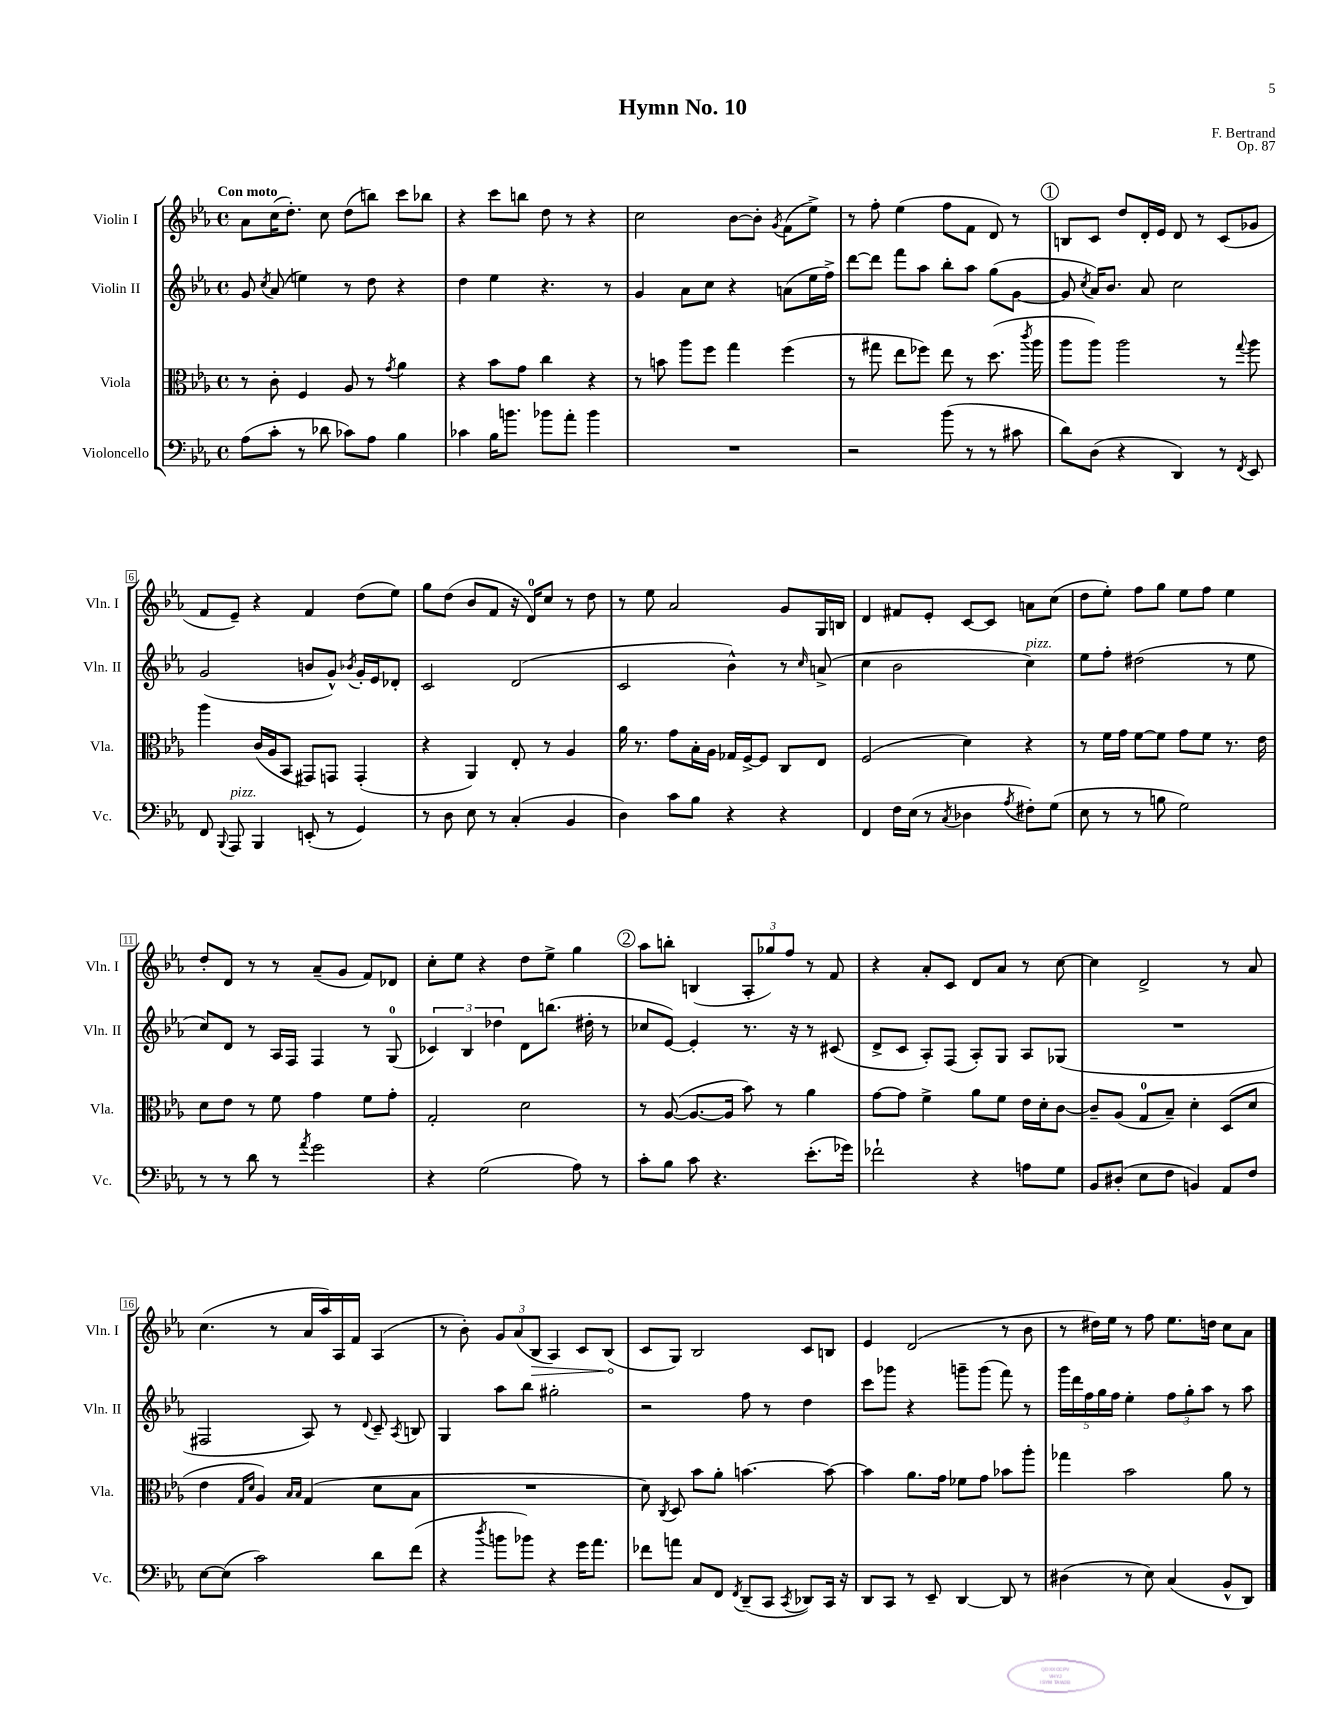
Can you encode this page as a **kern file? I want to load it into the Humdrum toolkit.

**kern	**kern	**kern	**kern
*staff4	*staff3	*staff2	*staff1
*clefF4	*clefC3	*clefG2	*clefG2
*k[b-e-a-]	*k[b-e-a-]	*k[b-e-a-]	*k[b-e-a-]
*M4/4	*M4/4	*M4/4	*M4/4
*met(c)	*met(c)	*met(c)	*met(c)
(8A-	8r	8g	8a-
.	.	8qcc	.
8c'	8c'	(8a-	(16cc
.	.	.	8.dd')
8r	4F	4ee)	.
8d-	.	.	8cc
8c-)	8A-	8r	(8dd
8A-	8r	8dd	8bb)
.	8qg	.	.
4B-	4a-	4r	8ccc
.	.	.	8bb-
=	=	=	=
4c-	4r	4dd	4r
16B-	8b-	4ee-	8ccc
8.b	.	.	.
.	8g	.	8bb
8b-	4cc	4.r	8dd
8a-'	.	.	8r
4b-	4r	.	4r
.	.	8r	.
=	=	=	=
1r	8r	4g	2cc
.	8b	.	.
.	8aa-	8a-	.
.	8ff	8cc	.
.	4gg	4r	[8b-
.	.	.	8b-']
.	.	.	8qg
.	(4ff	(8a	(8f
.	.	16ee-	8ee-^)
.	.	16ff^)	.
=	=	=	=
2r	8r	[8ddd	8r
.	8gg#	8ddd]	8ff'
.	8ee-	8fff	(4ee-
.	8ff-)	8aa-	.
(8b-	8ee-	8bb-'	8ff
8r	8r	8aa-	8f
8r	(8.dd	(8gg	8d)
8c#	.	[8g	8r
.	8qccc	.	.
.	16aa-	.	.
=	=	=	=
8d)	8aa-	8g]	8B
.	.	8qcc	.
(8D	8aa-)	16a-)	8c
.	.	8.b-	.
4r	2aa-	.	8dd
.	.	8a-	16d'
.	.	.	16e-
4DD)	.	2cc	8d
.	.	.	8r
8r	8r	.	(8c
8qFF	8qqgg	.	.
8EE-	8aa-	.	8g-
=	=	=	=
8FF	4aa-	(2g	8f
8qqBBB-	.	.	.
8AAA-	.	.	8e-~)
4BBB-	(16c	.	4r
.	16A-	.	.
.	8BB-	.	.
(8EE'	8GG#)	8b	4f
8r	8GG	8g^^)	.
.	.	8qb-	.
4GG)	(4GG'	16g'	(8dd
.	.	16e-	.
.	.	8d-'	8ee-)
=	=	=	=
8r	4r	2c	8gg
8D	.	.	(8dd
8E-	4AA-)	.	8b-
8r	.	.	8f
(4C'	8E-'	(2d	16r
.	.	.	16d)
.	8r	.	8cc
4BB-	4A-	.	8r
.	.	.	8dd
=	=	=	=
4D)	16a-	2c	8r
.	8.r	.	.
.	.	.	8ee-
8c	8g	.	2a-
8B-	16B-'	.	.
.	16A-	.	.
4r	16G-	4b-^^)	.
.	[16F^	.	.
.	8F]	.	.
4r	8C	8r	8g
.	.	16qqcc	.
.	8E-	(8a^	16G
.	.	.	16B
=	=	=	=
4FF	(2F	4cc	4d
16F	.	2b-	8f#
(16E-	.	.	.
8r	.	.	8e-'
8qC	.	.	.
4D-	4d)	.	[8c
.	.	.	8c]
8qA-	.	.	.
8F#')	4r	4cc)	8a
(8G	.	.	(8cc
=	=	=	=
8E-	8r	8ee-	8dd
8r	16f	8ff'	8ee-')
.	16g	.	.
8r	[8f	(2dd#	8ff
8B	8f]	.	8gg
2G)	8g	.	8ee-
.	8f	.	8ff
.	8.r	8r	4ee-
.	.	8ee-	.
.	16e-	.	.
=	=	=	=
8r	8d	8cc)	8dd'
8r	8e-	8d	8d
8d	8r	8r	8r
8r	8f	16A-	8r
.	.	16F	.
8qa-	.	.	.
2g	4g	4F	(8a-~
.	.	.	8g
.	8f	8r	8f)
.	8g'	(8G	8d-
=	=	=	=
4r	2G'	6c-)	8cc'
.	.	.	8ee-
.	.	6B-	.
(2G	.	.	4r
.	.	6dd-	.
.	2d	8d	8dd
.	.	(8.bb	8ee-^
8A-)	.	.	4gg
.	.	16dd#'	.
8r	.	8r	.
=	=	=	=
8c'	8r	8cc-	8aa-
8B-	([8A-	[8e-)	8bb'
8c	8.A-_	4e-']	(4B
4.r	.	.	.
.	16A-]	.	.
.	8b-)	8.r	12A-'
.	.	.	12gg-)
.	8r	.	.
.	.	.	12ff
.	.	16r	.
(8.e-'	4a-	8r	8r
.	.	(8c#	8f
16g-)	.	.	.
=	=	=	=
2f-`	[8g	8d^	4r
.	8g]	8c	.
.	4f^	8A-')	8a-'
.	.	(8F	8c
4r	8a-	8A-')	8d
.	8f	8G	8a-
8A	16e-	8A-	8r
.	16d'	.	.
8G	[8c	(8G-	[8cc
=	=	=	=
8BB-	8c~]	1r	4cc]
(8D#'	(8A-	.	.
8E-	8G	.	2d^
8F	8B-~)	.	.
4BB)	4d'	.	.
8AA-	(8D	.	8r
8F	8d	.	8a-
=	=	=	=
[8E-	4e-	2F#	(4.cc
(8E-]	.	.	.
.	16qqG	.	.
.	16qqd	.	.
2c)	4A-)	.	.
.	.	.	8r
.	16qqB-	.	.
.	16qqB-	.	.
.	(4G	8A-)	16a-
.	.	.	16aa-)
.	.	8r	16A-
.	.	.	16f
.	.	8qqd	.
8d	8d	8c~	(4A-
.	.	8qA-	.
(8f	8B-	8B	.
=	=	=	=
4r	1r	4G	8r
.	.	.	8b-')
8qdd	.	.	.
8b	.	8aa-	12g
.	.	.	(12a-
8b-)	.	8bb-	.
.	.	.	12B-
4r	.	2gg#'	4A-)
16g	.	.	8c
8.a-	.	.	.
.	.	.	(8B-
=	=	=	=
8f-	8d)	2r	8c
.	8qC	.	.
8a	8D	.	8G)
8C	8b-	.	2B-
8FF	8a-'	.	.
8qFF	.	.	.
(8DD~	[4.b	8ff	.
8CC	.	8r	.
8qCC	.	.	.
8DD-)	.	4dd	8c
16CC	8b_	.	8B
16r	.	.	.
=	=	=	=
8DD	4b]	8ccc	4e-
8CC	.	8ggg-	.
8r	8.a-	4r	(2d
8EE-~	.	.	.
.	16g	.	.
[4DD	8f-	8ggg~	.
.	8g	(8ggg	.
8DD]	8b-	8fff)	8r
8r	8aa-'	8r	8b-
=	=	=	=
(4D#	4gg-	20ggg	8r
.	.	20ddd	.
.	.	20ff	.
.	.	.	16dd#)
.	.	20gg	.
.	.	.	16ee-
.	.	20ff	.
8r	2b-	4ee-'	8r
8E-)	.	.	8ff
(4C	.	12ff	8.ee-
.	.	12gg'	.
.	.	12aa-	.
.	.	.	16dd
8BB-^^	8a-	8r	8cc
8DD)	8r	8aa-	8a-
==	==	==	==
*-	*-	*-	*-
